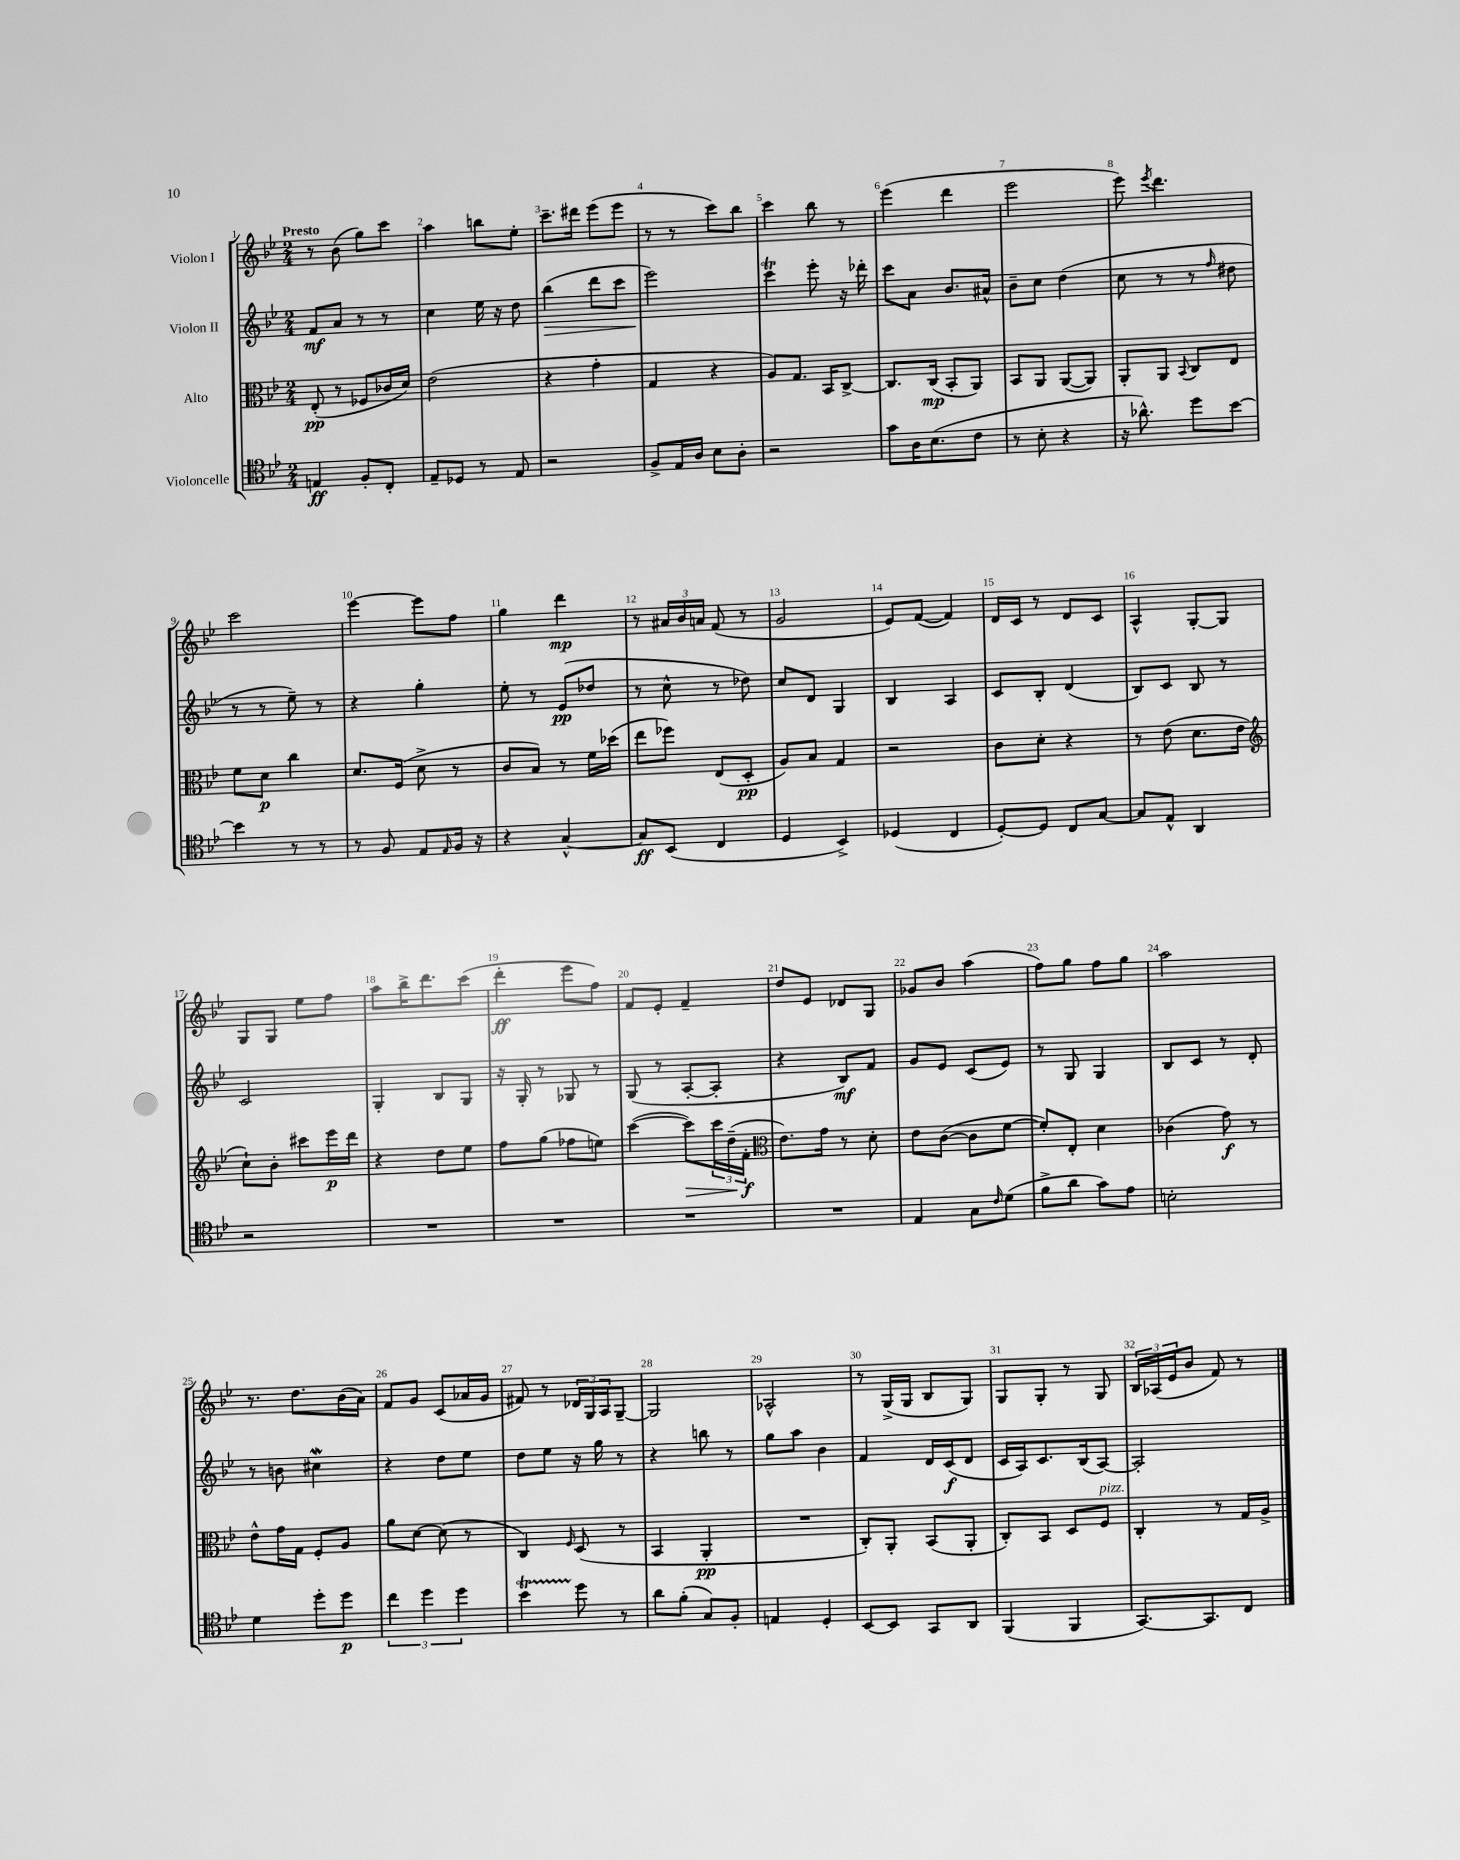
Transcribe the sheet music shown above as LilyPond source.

<<
\new StaffGroup <<
\new Staff = "s0" \with { instrumentName = "Violon I" } {
    \clef treble \key bes \major \numericTimeSignature \time 2/4 \tempo "Presto"
    r8 bes'8( g''8) c'''8 |
    a''4 b''8 ees''8-. |
    c'''8.-- dis'''16 ees'''8( ees'''8 |
    r8 r8 c'''8) bes''8 |
    c'''4 bes''8 r8 |
    ees'''4( d'''4 |
    ees'''2 |
    ees'''8) \acciaccatura { ees'''8 } d'''4. |
    c'''2 |
    ees'''4~ ees'''8 f''8 |
    g''4 d'''4\mp |
    r8 \tuplet 3/2 { ais'16 bes'16 a'16 } f'8( r8 |
    g'2 |
    ees'8) f'8~( f'4) |
    d'16 c'16 r8 d'8 c'8 |
    a4-^ g8~-. g8 |
    g8 g8 ees''8 f''8 |
    a''8 bes''16-> d'''8. c'''8( |
    d'''4-.\ff ees'''8 f''8) |
    f'8 ees'8-. f'4-- |
    d''8 ees'8 des'8 g8 |
    ges'8 bes'8 a''4( |
    f''8) g''8 f''8 g''8 |
    a''2 |
    r8. d''8. bes'16( a'16) |
    f'8 g'8 c'8( aes'16 g'16 |
    fis'8) r8 \tuplet 3/2 { des'16 g16 a16 } g8~-- |
    g2 |
    aes2-^ |
    r8 g16->( g16 bes8 g8) |
    g8 g8-. r8 g8 |
    \tuplet 3/2 { bes16 aes16( ees'16 } bes'8 f'8) r8 \bar "|." |
}
\new Staff = "s1" \with { instrumentName = "Violon II" } {
    \clef treble \key bes \major \numericTimeSignature \time 2/4
    f'8\mf a'8 r8 r8 |
    c''4 ees''16 r16 d''8 |
    bes''4\>( d'''8 c'''8 |
    ees'''2\!) |
    c'''4\trill ees'''8-. r16 des'''16-. |
    c'''8 a'8 bes'8. ais'16-^ |
    bes'8-- c''8 d''4( |
    c''8 r8 r8 \grace { f''16 } dis''8 |
    r8 r8 ees''8--) r8 |
    r4 g''4-. |
    ees''8-. r8 ees'8\pp( des''8 |
    r8 c''8-^ r8 des''8) |
    c''8 d'8 g4 |
    bes4 a4 |
    c'8 bes8-. d'4( |
    bes8) c'8 bes8 r8 |
    c'2 |
    g4-. bes8 g8 |
    r16 g16-. r8 ges8 r8 |
    g8( r8 a8~-. a8-. |
    r4 bes8\mf) f'8 |
    g'8 ees'8 c'8( ees'8) |
    r8 g8 g4 |
    bes8 c'8 r8 d'8-. |
    r8 b'8 cis''4\mordent |
    r4 d''8 ees''8 |
    d''8 ees''8 r16 g''16 r8 |
    r4 b''8 r8 |
    g''8 a''8 bes'4 |
    f'4 d'16 c'16\f( d'8 |
    c'16 a16) c'8. bes16( a8~) |
    a2-. \bar "|." |
}
\new Staff = "s2" \with { instrumentName = "Alto" } {
    \clef alto \key bes \major \numericTimeSignature \time 2/4
    ees8-.\pp( r8 fes8 ces'16 d'16) |
    ees'2( |
    r4 g'4-. |
    g4 r4 |
    a8) g8. bes,16 c8~-> |
    c8. c16\mp( bes,8-. a,8) |
    bes,8 a,8 a,8~( a,8) |
    a,8-. a,8 \appoggiatura { bes,8 } c8 ees8 |
    f'8 d'8\p c''4 |
    d'8. f16( d'8-> r8 |
    c'8 bes8) r8 f'16 des''16( |
    ees''8 fes''8) ees8( d8-.\pp |
    a8) bes8 g4 |
    r2 |
    c'8 d'8-. r4 |
    r8 ees'8( d'8. ees'16 |
    \clef treble c''8-!) bes'8-. cis'''8 ees'''16\p d'''16 |
    r4 d''8 ees''8 |
    f''8 g''8( fes''8 e''8) |
    c'''4~( c'''8\>) \tuplet 3/2 { c'''16 d''16--( f'16-.\f\! } |
    \clef alto ees'8.) g'16 r8 d'8-. |
    ees'8 c'8~( c'8 f'8~ |
    f'8-.) ees8-. d'4 |
    ces'4( g'8\f) r8 |
    ees'8-^ g'16 g16 f8-. a8 |
    a'8 d'8~ d'8( r8 |
    c4) \grace { f16 } d8( r8 |
    bes,4 a,4-.\pp |
    R2 |
    c8-.) a,8-. bes,8( a,8-. |
    c8-.) bes,8 d8 f8^\markup { \italic "pizz." } |
    c4-. r8 g16 a16-> \bar "|." |
}
\new Staff = "s3" \with { instrumentName = "Violoncelle" } {
    \clef tenor \key bes \major \numericTimeSignature \time 2/4
    e4\ff f8-. c8-. |
    ees8-- des8 r8 ees8 |
    r2 |
    f8-> ees16 a16 bes8 a8-. |
    r2 |
    g'8 a16 bes8.( c'8 |
    r8 bes8-. r4 |
    r16 aes'8.-^) d''8 bes'8~ |
    bes'4 r8 r8 |
    r8 f8 ees8 \grace { ees16 } f16 r16 |
    r4 g4~-^ |
    g8\ff bes,8( c4 |
    d4 bes,4->) |
    des4( c4 |
    d8~-.) d8 c8 g8~ |
    g8 ees8-^ a,4 |
    r2 |
    R2 |
    R2 |
    R2 |
    R2 |
    ees4 g8 \grace { c'16 } d'8( |
    f'8-> a'8 g'8) ees'8 |
    b2-. |
    d'4 d''8-. d''8\p |
    \tuplet 3/2 { c''4 d''4 d''4 } |
    bes'4\startTrillSpan d''8\stopTrillSpan r8 |
    a'8 f'8-.( g8) f8-. |
    e4 d4-. |
    bes,8~ bes,8 g,8 a,8 |
    f,4( f,4 |
    g,8.~) g,8. c8 \bar "|." |
}
>>
>>
\layout { \context { \Score \override BarNumber.break-visibility = ##(#f #t #t) barNumberVisibility = #all-bar-numbers-visible } }
